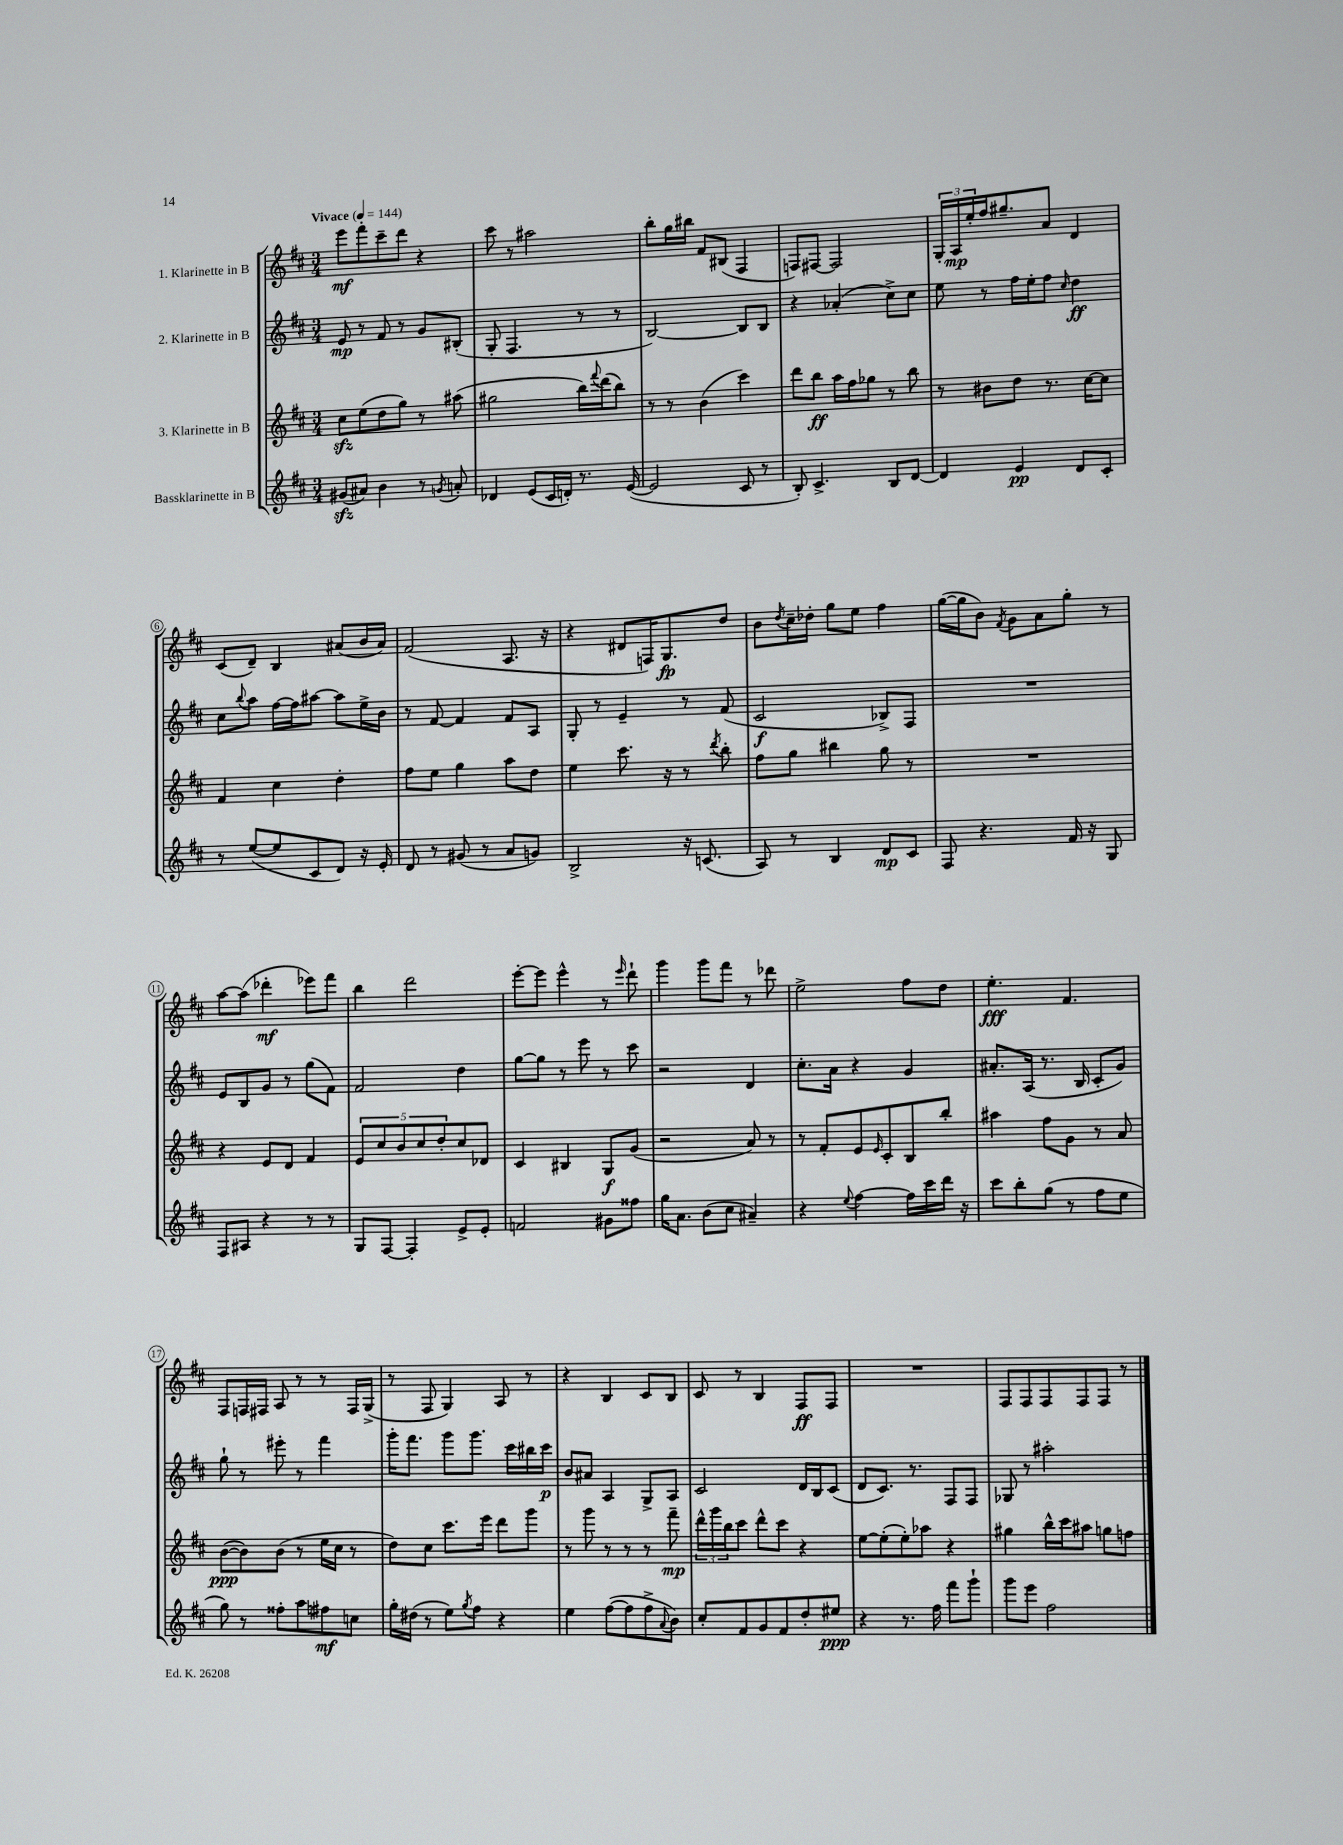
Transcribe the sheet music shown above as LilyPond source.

<<
\new StaffGroup <<
\new Staff = "s0" \with { instrumentName = "1. Klarinette in B" } {
    \clef treble \key d \major \numericTimeSignature \time 3/4 \tempo "Vivace" 4 = 144
    e'''8\mf fis'''8-. cis'''8-- d'''8 r4 |
    cis'''8 r8 ais''2 |
    b''8-. g''16 bis''16 fis'8 bis8( fis4 |
    f8) fis8~ fis2 |
    \tuplet 3/2 { g16-. a16\mp e''16-. } fis''16 gis''8.-- a'8 d'4 |
    cis'8( d'8--) b4 ais'8( b'16 ais'16) |
    fis'2( a8. r16 |
    r4 dis'8 f16) g8.\fp d''8 |
    b'8 \acciaccatura { d''8 } cis''16-- des''16-. g''8 e''8 fis''4 |
    g''16~( g''16 b'8) \acciaccatura { fis'8 } g'8 a'8 g''8-. r8 |
    a''8~ a''8( des'''4-.\mf ees'''8) fis'''8 |
    b''4 d'''2 |
    e'''8~-. e'''8 e'''4-^ r8 \grace { e'''16 } d'''8-! |
    g'''4 g'''8 fis'''8 r8 des'''8 |
    e''2-> fis''8 d''8 |
    e''4.-.\fff fis'4. |
    fis8 f16 fis16 a8 r8 r8 fis16 g16->( |
    r8 fis8 g4) a8 r8 |
    r4 b4 cis'8 b8 |
    cis'8 r8 b4 fis8\ff fis8 |
    R2. |
    fis8 fis8 fis8 fis8 fis8 r8 \bar "|." |
}
\new Staff = "s1" \with { instrumentName = "2. Klarinette in B" } {
    \clef treble \key d \major \numericTimeSignature \time 3/4
    e'8\mp r8 fis'8 r8 g'8 bis8-.( |
    g8-. fis4. r8 r8 |
    b2~) b8 b8 |
    r4 aes'4-.( cis''8->) cis''8 |
    e''8 r8 fis''16 e''16-. fis''8 \grace { cis''16 } d''4\ff |
    cis''8 \appoggiatura { b''8 } a''8 fis''16~ fis''16 ais''8~ ais''8 e''16-> b'16 |
    r8 fis'8~ fis'4 fis'8 a8 |
    g8-. r8 e'4-- r8 fis'8( |
    cis'2\f bes8->) fis8 |
    R2. |
    e'8 b8 g'8 r8 g''8( fis'8) |
    fis'2 d''4 |
    g''8~ g''8 r8 e'''8 r8 cis'''8 |
    r2 d'4 |
    cis''8.-. a'16 r4 g'4 |
    ais'8.-. a16( r8. b16 cis'8-. g'8) |
    g''8-! r8 eis'''8-. r8 fis'''4 |
    g'''16-. fis'''8. g'''8 g'''8. cis'''16 bis''16 cis'''16\p |
    b'8 ais'8 a4 g8-> a8 |
    cis'2 d'16 b16 cis'8( |
    d'8 cis'8.) r8. fis8 fis8 |
    ges8 r8 ais''2-. \bar "|." |
}
\new Staff = "s2" \with { instrumentName = "3. Klarinette in B" } {
    \clef treble \key d \major \numericTimeSignature \time 3/4
    cis''8\sfz e''8( d''8 g''8) r8 ais''8( |
    gis''2 b''16) \appoggiatura { fis'''8 } d'''16( b''8) |
    r8 r8 b'4( cis'''4) |
    d'''8 b''8\ff a''16 fis''16 ges''8 r8 b''8 |
    r8 bis'8 d''8 r8. cis''16~ cis''8 |
    fis'4 cis''4 d''4-. |
    fis''8 e''8 g''4 a''8 d''8 |
    e''4 cis'''8. r16 r8 \acciaccatura { d'''8 } b''8-. |
    fis''8 g''8 bis''4 g''8 r8 |
    R2. |
    r4 e'8 d'8 fis'4 |
    \tuplet 5/4 { e'8 cis''8 b'8 cis''8 d''8-. } cis''8 des'8 |
    cis'4 bis4 g8\f g'8( |
    r2 a'8) r8 |
    r8 fis'8-. e'8 \grace { e'16 } cis'8-. b8 b''8-. |
    ais''4 fis''8 g'8 r8 a'8 |
    b'8~\ppp( b'8) b'8( r8 e''16 cis''16 r8 |
    d''8) cis''8 cis'''8. e'''16 d'''8 g'''8 |
    r8 g'''8 r8 r8 r8 fis'''8--\mp |
    \tuplet 3/2 { d'''16-^ g'''16 b''16 } cis'''8 d'''8-^ cis'''8 r4 |
    e''8~ e''8-.( e''8-.) aes''8 r4 |
    gis''4 b''16-^ cis'''16 ais''8 g''8 f''8 \bar "|." |
}
\new Staff = "s3" \with { instrumentName = "Bassklarinette in B" } {
    \clef treble \key d \major \numericTimeSignature \time 3/4
    gis'8\sfz( ais'8) b'4 r8 \acciaccatura { g'8 } a'8-. |
    des'4 e'8( cis'16 d'16-.) r8. e'16~( |
    e'2 cis'8 r8 |
    b8-.) cis'4.-> b8 d'8~ |
    d'4 e'4\pp d'8 cis'8-. |
    r8 e''8~( e''8 cis'8 d'8) r16 e'16-. |
    d'8 r8 gis'8( r8 a'8 g'8) |
    b2-> r16 c'8.( |
    a8) r8 b4 d'8\mp cis'8 |
    fis8 r4. fis'16 r16 g8 |
    fis8 ais8 r4 r8 r8 |
    g8 fis8~ fis4-. e'8-> e'8-. |
    f'2 gis'8 fisis''8 |
    g''16 a'8. b'8( cis''8 ais'4--) |
    r4 \appoggiatura { e''8 } fis''4~ fis''16 cis'''16 d'''16 r16 |
    cis'''8 b''8-. g''8( r8 fis''8 e''8 |
    g''8) r8 fisis''8-. a''8 fis''8\mf c''8 |
    g''16-. dis''16( r8 e''8) \acciaccatura { g''8 } fis''8 r4 |
    e''4 fis''8~( fis''8 fis''8-> \appoggiatura { a'8 } b'8) |
    cis''8-. fis'8 g'8 fis'8 d''8-. eis''8\ppp |
    r4 r8. fis''16 fis'''8 g'''8-! |
    g'''8 e'''8 fis''2 \bar "|." |
}
>>
>>
\layout { \context { \Score \override BarNumber.stencil = #(make-stencil-circler 0.1 0.3 ly:text-interface::print) } }
